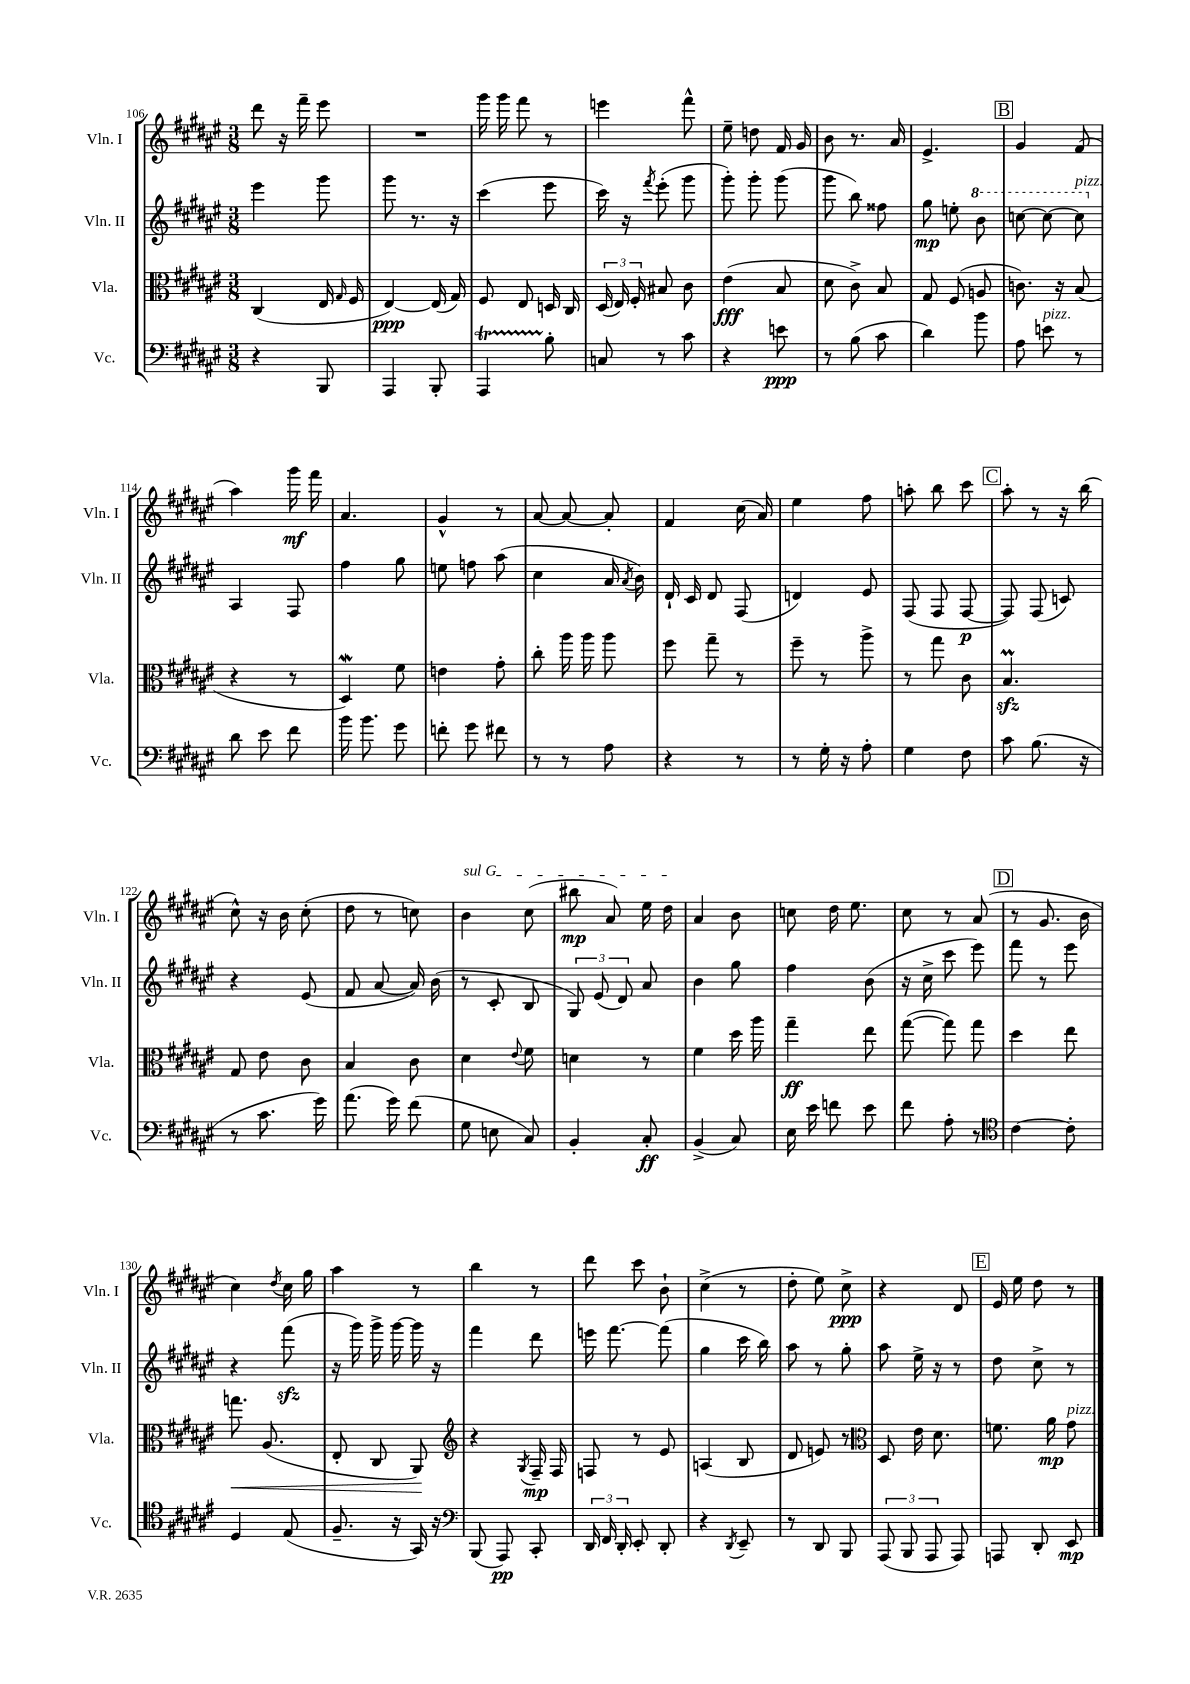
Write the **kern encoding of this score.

**kern	**kern	**kern	**kern
*staff4	*staff3	*staff2	*staff1
*clefF4	*clefC3	*clefG2	*clefG2
*k[f#c#g#d#a#e#]	*k[f#c#g#d#a#e#]	*k[f#c#g#d#a#e#]	*k[f#c#g#d#a#e#]
*M3/8	*M3/8	*M3/8	*M3/8
4r	(4C#	4eee#	8ddd#
.	.	.	16r
.	.	.	16fff#~
8BBB	16E#	8ggg#	8eee#
.	16qqG#	.	.
.	16F#	.	.
=	=	=	=
4AAA#	[4E#)	8ggg#	4.r
.	.	8.r	.
8BBB'	(16E#]	.	.
.	16G#)	16r	.
=	=	=	=
4AAA#	8F#	(4ccc#	16ggg#
.	.	.	16ggg#
.	8E#	.	8fff#
8B'	16D	8eee#	8r
.	16C#	.	.
=	=	=	=
8C	(24D#	16ccc#)	4eee
.	24E#)	.	.
.	.	16r	.
.	24F#'	.	.
.	.	8qfff#	.
8r	8B#	(8eee#'	.
8c#	8c#	8ggg#	8fff#^^
=	=	=	=
4r	(4e#	8ggg#')	8ee#~
.	.	8ggg#'	8dd
8e	8B	(8ggg#	16f#
.	.	.	16g#
=	=	=	=
8r	8d#	8ggg#	8b
(8B	8c#^)	8bb)	8.r
8c#	8B	8ff##	.
.	.	.	16a#
=	=	=	=
4d#)	8G#	8gg#	4.e#^
.	(8F#	8ee'	.
8b	8A	8bb	.
=	=	=	=
8A#	8.c)	[8ccc	4g#
8e	.	8ccc_	.
.	16r	.	.
8r	(8B	8ccc]	(8f#
=	=	=	=
8d#	4r	4A#	4aa#)
8e#	.	.	.
8f#	8r	8F#	16ggg#
.	.	.	16fff#
=	=	=	=
16b	4D#)	4ff#	4.a#
8.b	.	.	.
8g#	8f#	8gg#	.
=	=	=	=
8f'	4e	8ee	4g#^^
8g#	.	8ff	.
8f#	8g#'	(8aa#	8r
=	=	=	=
8r	8cc#'	4cc#	[8a#
8r	16aa#	.	8a#_
.	16aa#	.	.
8A#	8aa#	16a#	8a#']
.	.	8qa#	.
.	.	16b)	.
=	=	=	=
4r	8ff#	16d#`	4f#
.	.	16c#	.
.	8gg#~	8d#	.
8r	8r	(8F#	(16cc#
.	.	.	16a#)
=	=	=	=
8r	8ff#~	4d)	4ee#
16G#'	8r	.	.
16r	.	.	.
8A#'	8aa#^	8e#	8ff#
=	=	=	=
4G#	8r	(8F#	8aa'
.	8gg#	8F#	8bb
8F#	8c#	[8F#	8ccc#
=	=	=	=
8c#	4.B	8F#])	8aa#'
(8.B	.	(8F#	8r
.	.	8c)	16r
16r	.	.	(16bb
=	=	=	=
8r	8G#	4r	8cc#^^)
8.c#	8e#	.	16r
.	.	.	16b
.	8c#	(8e#	(8cc#'
16g#)	.	.	.
=	=	=	=
(8.a#	4B	8f#	8dd#
.	.	[8a#	8r
16g#)	.	.	.
(8f#	8c#	16a#])	8cc)
.	.	(16b	.
=	=	=	=
8G#	4d#	8r	4b
8E	.	8c#'	.
.	8qqe#	.	.
8C#)	8f#	8B	(8cc#
=	=	=	=
4BB'	4d	12G#)	8bb#
.	.	(12e#	.
.	.	.	8a#)
.	.	12d#)	.
8C#'	8r	8a#	16ee#
.	.	.	16dd#
=	=	=	=
(4BB^	4f#	4b	4a#
8C#)	16dd#	8gg#	8b
.	16aa#	.	.
=	=	=	=
16E#	4gg#~	4ff#	8cc
16e#	.	.	.
8f	.	.	16dd#
.	.	.	8.ee#
8e#	8ee#	(8b	.
=	=	=	=
8f#	([8gg#	16r	8cc#
.	.	16cc#^	.
8A#'	8gg#])	8ccc#	8r
8r	8gg#	8eee#)	(8a#
=	=	=	=
*clefC4	*	*	*
[4c#	4dd#	8fff#	8r
.	.	8r	8.g#
8c#']	8ee#	8eee#	.
.	.	.	16b
=	=	=	=
4D#	8.gg	4r	4cc#)
.	(8.A#	.	.
.	.	.	8qdd#
(8E#	.	(8fff#	16cc#
.	.	.	16gg#
=	=	=	=
8.F#~	8E#'	16r	4aa#
.	.	16ggg#)	.
.	8C#	16ggg#^	.
16r	.	[16ggg#	.
16GG#)	8AA#)	16ggg#]	8r
16r	.	16r	.
=	=	=	=
*clefF4	*clefG2	*	*
(8BBB	4r	4fff#	4bb
8AAA#)	.	.	.
.	8qG#	.	.
8CC#'	16F#~	8ddd#	8r
.	16F#	.	.
=	=	=	=
24DD#	8F	16eee	8ddd#
24FF#	.	.	.
.	.	[8.fff#	.
24DD#'	.	.	.
8EE#'	8r	.	8ccc#
8DD#'	8e#	(8fff#]	8b`
=	=	=	=
4r	(4A	4gg#	(4cc#^
8qDD#	.	.	.
8EE#~	8B	16ccc#	8r
.	.	16bb)	.
=	=	=	=
8r	8d#	8aa#	8dd#'
8DD#	8e)	8r	8ee#)
8BBB	8r	8gg#'	8cc#^
=	=	=	=
*	*clefC3	*	*
(12AAA#	8D#	8aa#	4r
12BBB	.	.	.
.	16e#	16ee#^	.
12AAA#	.	.	.
.	8.d#	16r	.
8AAA#)	.	8r	8d#
=	=	=	=
8AAA	8.f	8dd#	16e#
.	.	.	16ee#
8DD#'	.	8cc#^	8dd#
.	16a#	.	.
8EE#	8g#	8r	8r
==	==	==	==
*-	*-	*-	*-
